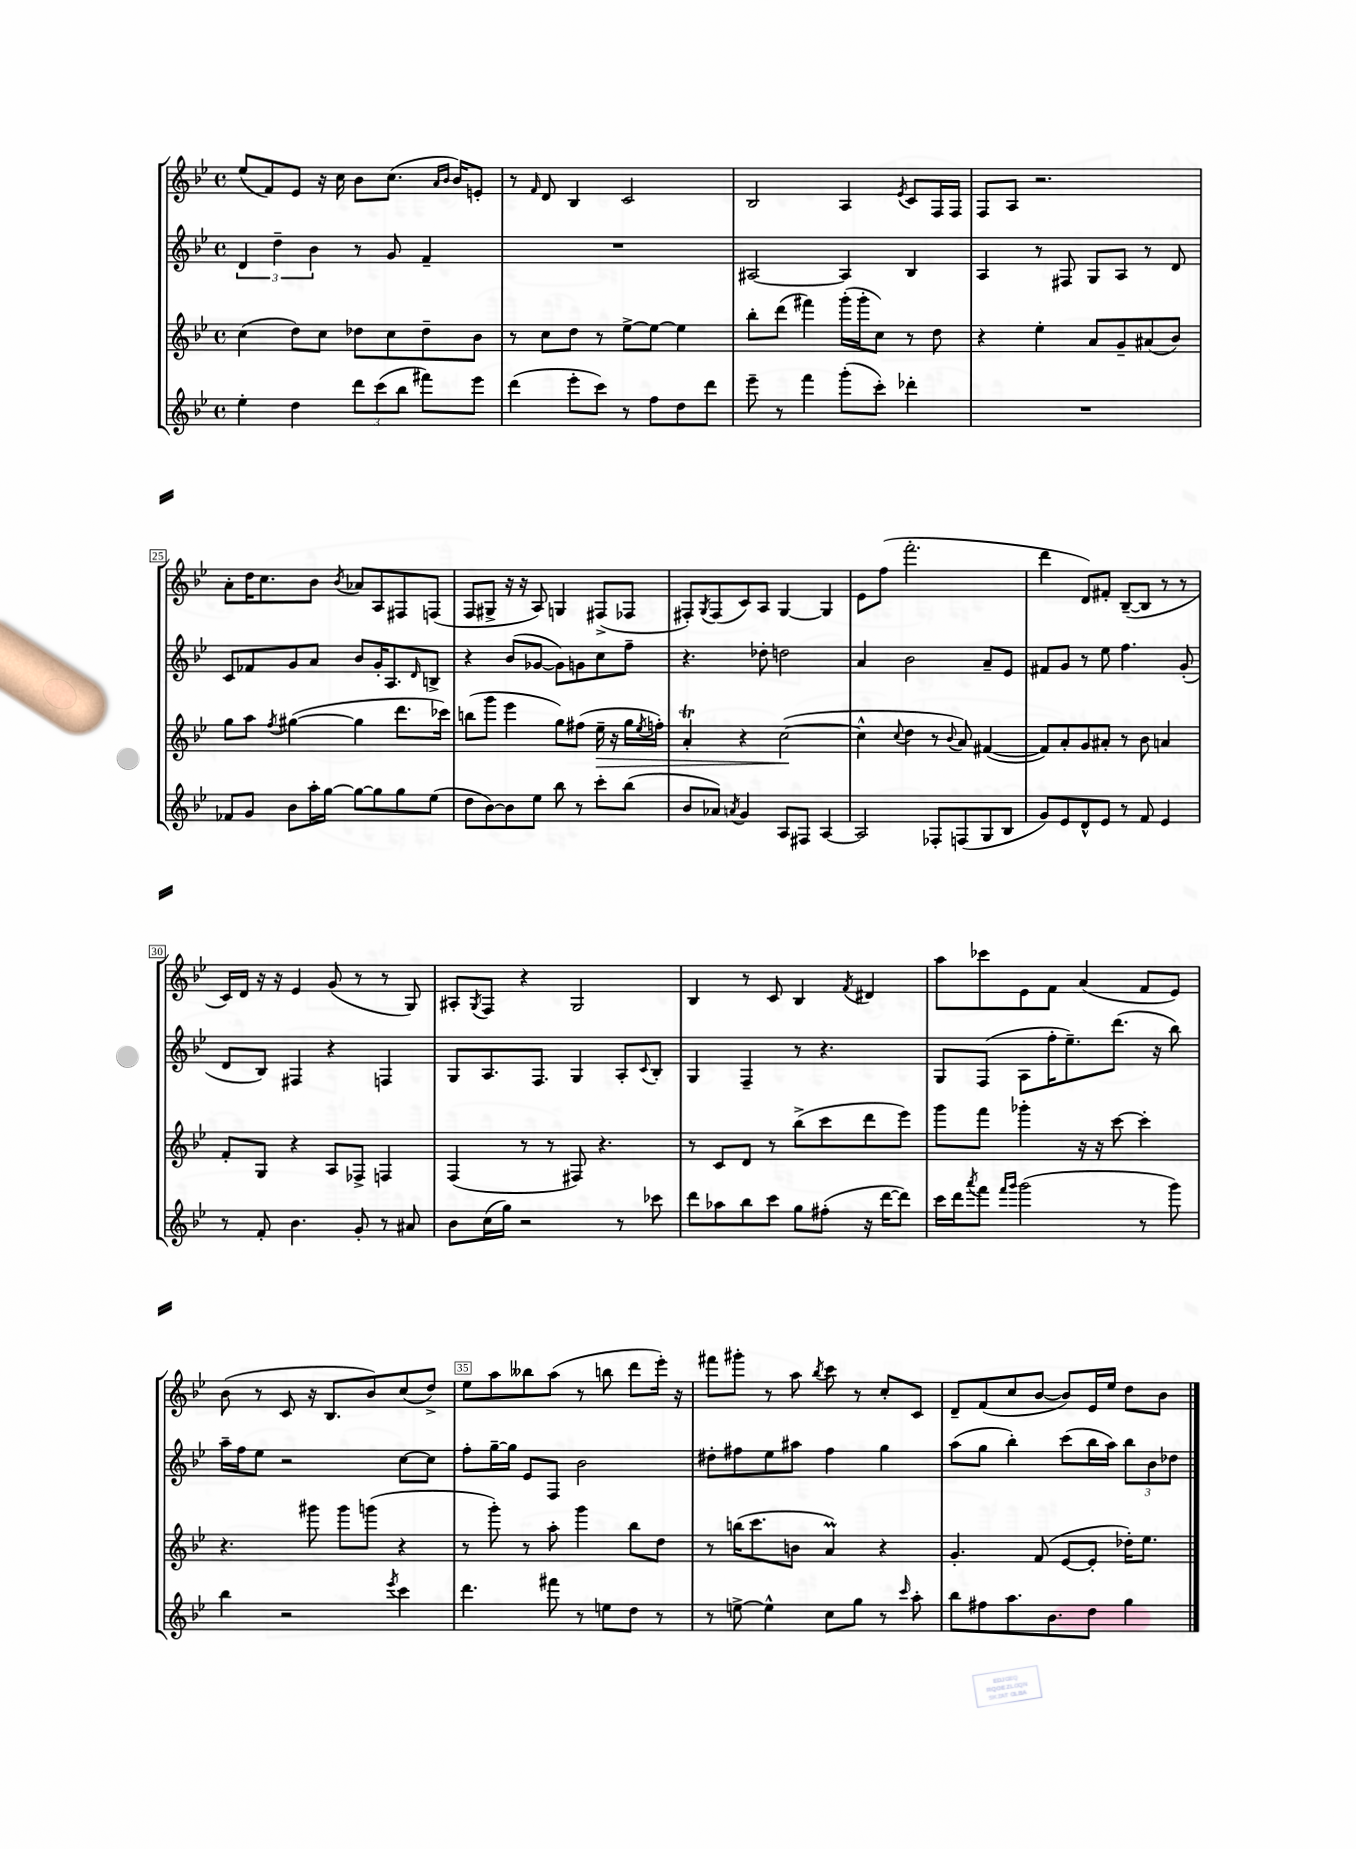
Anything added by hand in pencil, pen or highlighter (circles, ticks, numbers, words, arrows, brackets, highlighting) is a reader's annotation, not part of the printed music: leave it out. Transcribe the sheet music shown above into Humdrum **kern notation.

**kern	**kern	**kern	**kern
*staff4	*staff3	*staff2	*staff1
*clefG2	*clefG2	*clefG2	*clefG2
*k[b-e-]	*k[b-e-]	*k[b-e-]	*k[b-e-]
*M4/4	*M4/4	*M4/4	*M4/4
*met(c)	*met(c)	*met(c)	*met(c)
4ee-'	(4cc	6d	(8ee-
.	.	.	8f)
.	.	6dd~	.
4dd	8dd)	.	8e-
.	.	6b-	.
.	8cc	.	16r
.	.	.	16cc
12ddd	8dd-	8r	8b-
(12ccc	.	.	.
.	8cc	8g	(8.cc
12bb-	.	.	.
8fff#)	8dd-~	4f~	.
.	.	.	16qqa
.	.	.	16qqb-
.	.	.	16b-)
8eee-	8b-	.	8e'
=	=	=	=
(4ddd	8r	1r	8r
.	.	.	16qqf
.	8cc	.	8d
8eee-'	8dd	.	4B-
8ccc)	8r	.	.
8r	[8ee-^	.	2c
8ff	8ee-_	.	.
8dd	4ee-]	.	.
8ddd	.	.	.
=	=	=	=
8eee-~	8bb-'	[2A#	2B-
8r	(8ddd	.	.
4fff	4fff#)	.	.
(8ggg'	(16ggg'	4A#]	4A
.	16ggg'	.	.
8ccc')	8cc)	.	.
.	.	.	8qe-
4ddd-'	8r	4B-	8c
.	8dd	.	16F
.	.	.	16F
=	=	=	=
1r	4r	4A	8F
.	.	.	8A
.	4ee-'	8r	2.r
.	.	8F#	.
.	8a	8G	.
.	8g~	8A	.
.	(8a#	8r	.
.	8b-)	8d	.
=	=	=	=
8f-	8gg	8c	8a'
8g	8aa	8f-	16dd
.	.	.	8.cc
.	8qff	.	.
8b-	([4gg#	8g	.
16aa'	.	8a	8b-
[16gg	.	.	.
.	.	.	8qb-
8gg_	4gg#]	8b-	8a-
8gg]	.	16g'	8A
.	.	8.A	.
8gg	8.ddd	.	8F#
.	.	16qqd	.
(8ee-	.	8B^	(8F
.	16ccc-)	.	.
=	=	=	=
8dd	(8bb	4r	8F
[8b-)	8ggg	.	8G#^
8b-]	4eee-	(8b-	16r
.	.	.	16r
8ee-	.	[8g-	8A)
8bb-	8gg)	8g-])	4G
8r	(8ff#	8g	.
8ccc'	16ee-~	8cc	(8F#^
.	16r	.	.
(8bb-	16gg	8ff~	8F-
.	8qee-	.	.
.	16ff')	.	.
=	=	=	=
8b-	4a'	4.r	8F#')
.	.	.	8qG
8a-)	.	.	(8F#
8qa	.	.	.
4g	4r	.	8c)
.	.	8dd-'	8A
8A	([2cc	2dd	[4G
8F#	.	.	.
[4A	.	.	4G]
=	=	=	=
2A]	4cc^^]	4a	8e-
.	.	.	(8ff
.	8qqcc	.	.
.	4dd	2b-	2.fff'
8F-'	8r	.	.
.	8qqb-	.	.
(8F	8a)	.	.
8G	([4f#	8a~	.
8B-	.	8e-	.
=	=	=	=
8g)	8f#])	8f#	4ddd
8e-	8a'	8g	.
8d^^	8g	8r	8d)
8e-	8a#'	8ee-	8f#'
8r	8r	4.ff	([8B-~
8f	8b-	.	8B-]
4e-	4a	.	8r
.	.	(8g'	8r
=	=	=	=
8r	8f'	8d	16c)
.	.	.	16d
8f'	8G	8B-)	16r
.	.	.	16r
4.b-	4r	4F#	4e-
.	8A	4r	(8g
8g'	8F-^	.	8r
8r	4F	4F	8r
8a#	.	.	8G)
=	=	=	=
8b-	(4F	8G	8A#'
.	.	.	8qG
(16cc	.	8.A	8F
16gg)	.	.	.
2r	8r	.	4r
.	.	8.F	.
.	8r	.	.
.	8F#)	4G	2G
.	4.r	.	.
8r	.	8A'	.
.	.	8qqc	.
8ccc-	.	8B-'	.
=	=	=	=
8ddd	8r	4G	4B-
8aa-	8c	.	.
8bb-	8d	4F~	8r
8ccc	8r	.	8c
8gg	(8bb-^	8r	4B-
(8ff#'	8ccc	4.r	.
.	.	.	8qf
16r	8ddd	.	4d#
[16ddd	.	.	.
8ddd])	8eee-)	.	.
=	=	=	=
16ccc	8ggg	8G	8aa
16ddd	.	.	.
8qaaa	.	.	.
8fff	8fff	(8F	8ccc-
16qqfff	.	.	.
16qqggg	.	.	.
(2ggg	4ggg-'	8A	8e-
.	.	16ff'	8f
.	.	8.ee-~)	.
.	16r	.	(4a
.	16r	.	.
.	[8ccc	(8.ddd	.
8r	4ccc']	.	8f
.	.	16r	.
8ggg)	.	8bb-)	8e-)
=	=	=	=
4bb-	4.r	16aa~	(8b-
.	.	16ff	.
.	.	8ee-	8r
2r	.	2r	8c
.	8ggg#	.	16r
.	.	.	8.B-
.	8ggg#	.	.
.	(8ggg	.	8b-)
8qeee-	.	.	.
4ccc	4r	[8cc	(8cc
.	.	8cc]	8dd^)
=	=	=	=
4.ddd	8r	8ff'	8ee-
.	8ggg')	[16gg~	8aa
.	.	16gg]	.
.	8r	8e-	8bb--
8fff#	8aa'	8F	(8aa
8r	4ggg	2b-	8r
8ee	.	.	8bb
8dd	8bb-	.	8ddd
8r	8dd	.	16eee-')
.	.	.	16r
=	=	=	=
8r	8r	8dd#'	8fff#
[8ee^	(16bb	8ff#	8ggg#'
.	8.ccc	.	.
4ee^^]	.	8ee-	8r
.	8b	8aa#	8aa
.	.	.	8qbb-
8cc	4a)	4ff#	8ccc
8gg	.	.	8r
8r	4r	4gg	8cc'
16qqccc	.	.	.
8aa'	.	.	8c
=	=	=	=
8bb-	4.g'	(8aa	8d~
8ff#	.	8gg	(8f
8.aa	.	4bb-')	8cc
.	(8f	.	[8b-
8.b-	.	.	.
.	[8e-	(8ccc	8b-])
8dd	8e-']	16bb-	16e-
.	.	16aa)	16ee-
4gg	16dd-')	12bb-	8dd
.	8.ee-	.	.
.	.	12b-	.
.	.	.	8b-
.	.	12dd-	.
==	==	==	==
*-	*-	*-	*-
